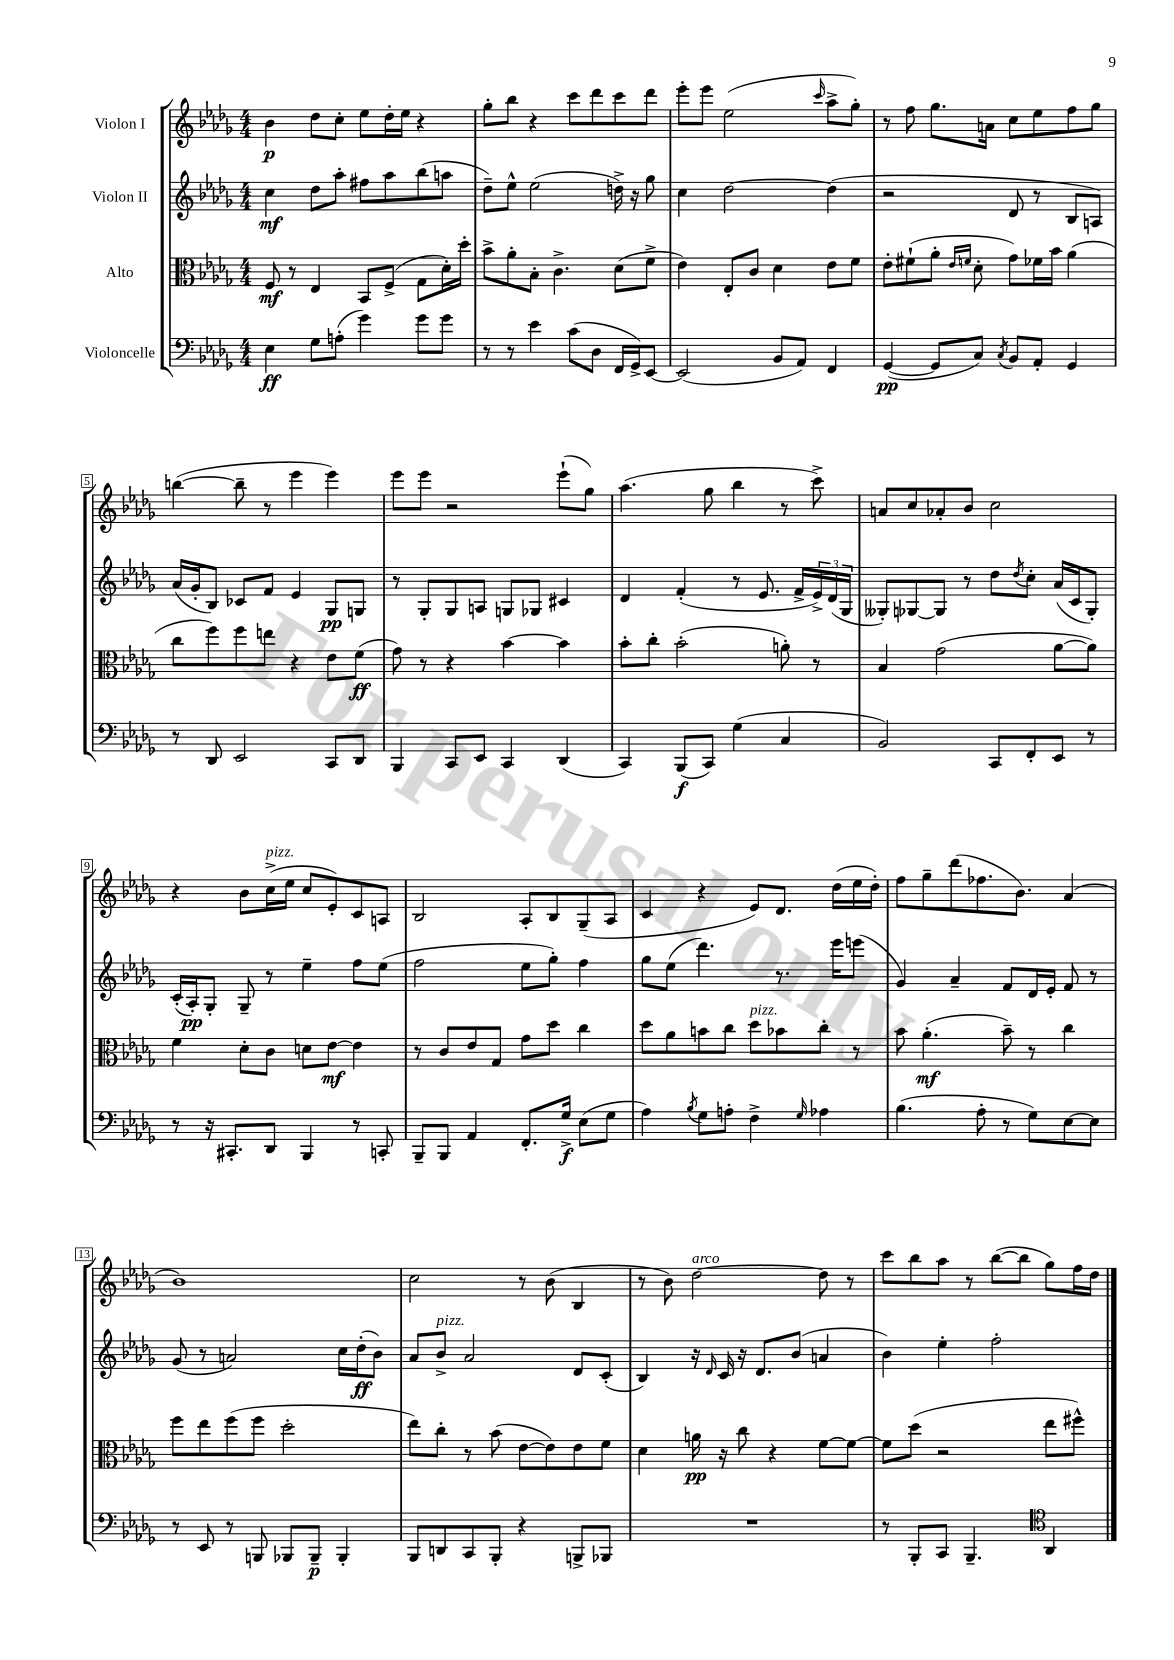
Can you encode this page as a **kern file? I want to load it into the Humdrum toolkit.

**kern	**dynam	**kern	**dynam	**kern	**dynam	**kern	**dynam
*part4	*part4	*part3	*part3	*part2	*part2	*part1	*part1
*staff4	*staff4	*staff3	*staff3	*staff2	*staff2	*staff1	*staff1
*I"Violoncelle	*	*I"Alto	*	*I"Violon II	*	*I"Violon I	*
*clefF4	*	*clefC3	*	*clefG2	*	*clefG2	*
*k[b-e-a-d-g-]	*	*k[b-e-a-d-g-]	*	*k[b-e-a-d-g-]	*	*k[b-e-a-d-g-]	*
*M4/4	*	*M4/4	*	*M4/4	*	*M4/4	*
=1	=1	=1	=1	=1	=1	=1	=1
4E-\	ff	8F/	mf	4cc\	mf	4b-\	p
.	.	8r	.	.	.	.	.
8G-\L	.	4E-/	.	8dd-\L	.	8dd-\L	.
(8An'\J	.	.	.	8aa-'\J	.	8cc'\J	.
4g-\)	.	8BB-/L	.	8ff#X\L	.	8ee-\L	.
.	.	(8F^/J	.	8aa-\	.	16dd-'\L	.
.	.	.	.	.	.	16ee-\JJ	.
8g-\L	.	8G-\L	.	(8bb-\	.	4r	.
8g-\J	.	16d-'\L)	.	8aan\J	.	.	.
.	.	16dd-'\JJ	.	.	.	.	.
=2	=2	=2	=2	=2	=2	=2	=2
8r	.	8b-^\L	.	8dd-~\L)	.	8gg-'\L	.
8r	.	8a-'\	.	8ee-^^\J	.	8bb-\J	.
4e-\	.	8B-'\J	.	(2ee-\	.	4r	.
.	.	4.c^\	.	.	.	.	.
(8c\L	.	.	.	.	.	8ccc\L	.
8D-\J	.	.	.	.	.	8ddd-\	.
16FF/LL	.	(8d-\L	.	16ddn^\)	.	8ccc\	.
16GG-^/J)	.	.	.	16r	.	.	.
[8EE-/J	.	8f^\J	.	8gg-\	.	8ddd-\J	.
=3	=3	=3	=3	=3	=3	=3	=3
(2EE-/]	.	4e-\)	.	4cc\	.	8eee-'\L	.
.	.	.	.	.	.	8eee-\J	.
.	.	8E-'/L	.	[2dd-\	.	(2ee-\	.
.	.	8c/J	.	.	.	.	.
8BB-/L	.	4d-\	.	.	.	.	.
8AA-/J)	.	.	.	.	.	.	.
.	.	.	.	.	.	16qqccc/	.
4FF/	.	8e-\L	.	(4dd-\]	.	8aa-^\L	.
.	.	8f\J	.	.	.	8gg-'\J)	.
=4	=4	=4	=4	=4	=4	=4	=4
([4GG-/	pp	8e-'\L	.	2r	.	8r	.
.	.	(8f#X`\	.	.	.	8ff\	.
8GG-/L]	.	8a-'\J	.	.	.	8.gg-\L	.
.	.	16qqe-/LL	.	.	.	.	.
.	.	16qqfn/JJ	.	.	.	.	.
8C/J)	.	8d-'\	.	.	.	.	.
.	.	.	.	.	.	16an\Jk	.
8qC/	.	.	.	.	.	.	.
8BB-/L	.	8g-\L)	.	8d-/	.	8cc\L	.
8AA-'/J	.	16f-X\L	.	8r	.	8ee-\	.
.	.	16b-\JJ	.	.	.	.	.
4GG-/	.	(4a-\	.	8B-/L	.	8ff\	.
.	.	.	.	8An/J)	.	8gg-\J	.
!!LO:LB:g=z
=5	=5	=5	=5	=5	=5	=5	=5
8r	.	8cc\L	.	(16a-/LL	.	([4bbn\	.
.	.	.	.	16g-'/J	.	.	.
8DD-/	.	8ff\)	.	8B-/J)	.	.	.
2EE-/	.	8ff\	.	8c-X/L	.	8bb~\]	.
.	.	8een\J	.	8f/J	.	8r	.
.	.	4r	.	4e-/	.	4eee-\	.
8CC/L	.	8e-\L	.	8G-/L	pp	4eee-\)	.
8DD-/J	.	(8f\J	ff	8Gn/J	.	.	.
=6	=6	=6	=6	=6	=6	=6	=6
4BBB-/	.	8g-\)	.	8r	.	8eee-\L	.
.	.	8r	.	8G-'/L	.	8eee-\J	.
8CC/L	.	4r	.	8G-/	.	2r	.
8EE-/J	.	.	.	8An/J	.	.	.
4CC/	.	[4b-\	.	8Gn/L	.	.	.
.	.	.	.	8G-X/J	.	.	.
(4DD-/	.	4b-\]	.	4c#X/	.	(8eee-`\L	.
.	.	.	.	.	.	8gg-\J)	.
=7	=7	=7	=7	=7	=7	=7	=7
4CC/)	.	8b-'\L	.	4d-/	.	(4.aa-\	.
.	.	8cc'\J	.	.	.	.	.
(8BBB-/L	f	(2b-'\	.	(4f'/	.	.	.
8CC/J)	.	.	.	.	.	8gg-\	.
(4G-\	.	.	.	8r	.	4bb-\	.
.	.	.	.	8.e-/	.	.	.
4C/	.	8an'\)	.	.	.	8r	.
.	.	.	.	16f^/LL	.	.	.
.	.	8r	.	24e-^/)	.	8ccc^\)	.
.	.	.	.	(24d-/	.	.	.
.	.	.	.	24G-/JJ	.	.	.
=8	=8	=8	=8	=8	=8	=8	=8
2BB-/)	.	4B-/	.	8G--X'/L)	.	8an/L	.
.	.	.	.	[8G-X/	.	8cc/	.
.	.	(2g-\	.	8G-/J]	.	8a-X'/	.
.	.	.	.	8r	.	8b-/J	.
8CC/L	.	.	.	8dd-\L	.	2cc\	.
.	.	.	.	8qdd-/	.	.	.
8FF'/	.	.	.	8cc'\J	.	.	.
8EE-/J	.	[8a-\L	.	(16a-/LL	.	.	.
.	.	.	.	16c/J	.	.	.
8r	.	8a-\J])	.	8G-'/J)	.	.	.
!!LO:LB:g=z
=9	=9	=9	=9	=9	=9	=9	=9
8r	.	4f\	.	(16c'/LL	.	4r	.
.	.	.	.	16A-'/J)	pp	.	.
16r	.	.	.	8G-'/J	.	.	.
8.CC#X'/L	.	.	.	.	.	.	.
.	.	8d-'\L	.	8G-~/	.	8b-\L	.
!	!	!	!	!	!	!LO:TX:a:i:t=pizz.	!
8DD-/J	.	8c\J	.	8r	.	(16cc^\L	.
.	.	.	.	.	.	16ee-\JJ	.
4BBB-/	.	8dn\L	.	4ee-~\	.	8cc/L	.
.	.	[8e-\J	mf	.	.	8e-'/)	.
8r	.	4e-\]	.	8ff\L	.	8c/	.
8CCn'/	.	.	.	(8ee-\J	.	8An/J	.
=10	=10	=10	=10	=10	=10	=10	=10
8BBB-~/L	.	8r	.	2ff\	.	2B-/	.
8BBB-/J	.	8c/L	.	.	.	.	.
4AA-/	.	8e-/	.	.	.	.	.
.	.	8G-/J	.	.	.	.	.
8.FF'/L	.	8g-\L	.	8ee-\L	.	8A-'/L	.
.	.	8dd-\J	.	8gg-'\J)	.	8B-/	.
16G-^/Jk	f	.	.	.	.	.	.
(8E-\L	.	4cc\	.	4ff\	.	(8G-~/	.
8G-\J	.	.	.	.	.	8A-/J	.
=11	=11	=11	=11	=11	=11	=11	=11
4A-\)	.	8dd-\L	.	8gg-\L	.	4c/	.
.	.	8a-\	.	(8ee-\J	.	.	.
8qB-/	.	.	.	.	.	.	.
8G-\L	.	8bn\	.	4.ddd-\)	.	4r	.
8An'\J	.	8cc\J	.	.	.	.	.
!	!	!LO:TX:a:i:t=pizz.	!	!	!	!	!
4F^\	.	8dd-\L	.	.	.	8e-/L)	.
.	.	8b-X\	.	8.r	.	8.d-/J	.
16qqG-/	.	.	.	.	.	.	.
4A-X\	.	8cc'\J	.	.	.	.	.
.	.	.	.	16eee-\KL	.	(16dd-\LL	.
.	.	8r	.	(8eeen\J	.	16ee-\	.
.	.	.	.	.	.	16dd-'\JJ)	.
=12	=12	=12	=12	=12	=12	=12	=12
(4.B-\	.	8b-\	.	4g-/)	.	8ff\L	.
.	.	(4.a-'\	mf	.	.	8gg-~\	.
.	.	.	.	4a-~/	.	(8ddd-\	.
8A-'\	.	.	.	.	.	8.ff-X\	.
8r	.	8b-~\)	.	8f/L	.	.	.
.	.	.	.	.	.	8.b-\J)	.
8G-\L)	.	8r	.	16d-/L	.	.	.
.	.	.	.	16e-'/JJ	.	.	.
[8E-\	.	4cc\	.	8f/	.	(4a-/	.
8E-\J]	.	.	.	8r	.	.	.
!!LO:LB:g=z
=13	=13	=13	=13	=13	=13	=13	=13
8r	.	8ff\L	.	(8g-/	.	1b-)	.
8EE-/	.	8ee-\	.	8r	.	.	.
8r	.	(8ff\	.	2an/)	.	.	.
8BBBn/	.	8ff\J	.	.	.	.	.
8BBB-X/L	.	2dd-'\	.	.	.	.	.
8BBB-~/J	p	.	.	.	.	.	.
4BBB-'/	.	.	.	16cc\LL	.	.	.
.	.	.	.	(16dd-'\J	ff	.	.
.	.	.	.	8b-\J)	.	.	.
=14	=14	=14	=14	=14	=14	=14	=14
8BBB-/L	.	8ee-\L)	.	8a-/L	.	2cc\	.
!	!	!	!	!LO:TX:a:i:t=pizz.	!	!	!
8DDn/	.	8cc'\J	.	8b-^/J	.	.	.
8CC/	.	8r	.	2a-/	.	.	.
8BBB-'/J	.	(8b-\	.	.	.	.	.
4r	.	[8e-\L	.	.	.	8r	.
.	.	8e-\])	.	.	.	(8b-\	.
8BBBn^/L	.	8e-\	.	8d-/L	.	4B-/	.
8BBB-X/J	.	8f\J	.	(8c'/J	.	.	.
=15	=15	=15	=15	=15	=15	=15	=15
1r	.	4d-\	.	4B-/)	.	8r	.
.	.	.	.	.	.	8b-\)	.
!	!	!	!	!	!	!LO:TX:a:i:t=arco	!
.	.	16an\	pp	16r	.	[2dd-\	.
.	.	.	.	16qqd-/	.	.	.
.	.	16r	.	16c/	.	.	.
.	.	8cc\	.	16r	.	.	.
.	.	.	.	8.d-/L	.	.	.
.	.	4r	.	.	.	.	.
.	.	.	.	(8b-/J	.	.	.
.	.	[8f\L	.	4an/	.	8dd-\]	.
.	.	8f\J_	.	.	.	8r	.
=16	=16	=16	=16	=16	=16	=16	=16
8r	.	8f\L]	.	4b-\)	.	8ccc\L	.
8BBB-'/L	.	(8dd-\J	.	.	.	8bb-\	.
8CC/J	.	2r	.	4ee-'\	.	8aa-\J	.
4.BBB-~/	.	.	.	.	.	8r	.
.	.	.	.	2ff'\	.	([8bb-\L	.
.	.	.	.	.	.	8bb-\J]	.
*clefC4	*	*	*	*	*	*	*
4AA-/	.	8ee-\L	.	.	.	8gg-\L)	.
.	.	8ff#X^^\J)	.	.	.	16ff\L	.
.	.	.	.	.	.	16dd-\JJ	.
==	==	==	==	==	==	==	==
*-	*-	*-	*-	*-	*-	*-	*-
